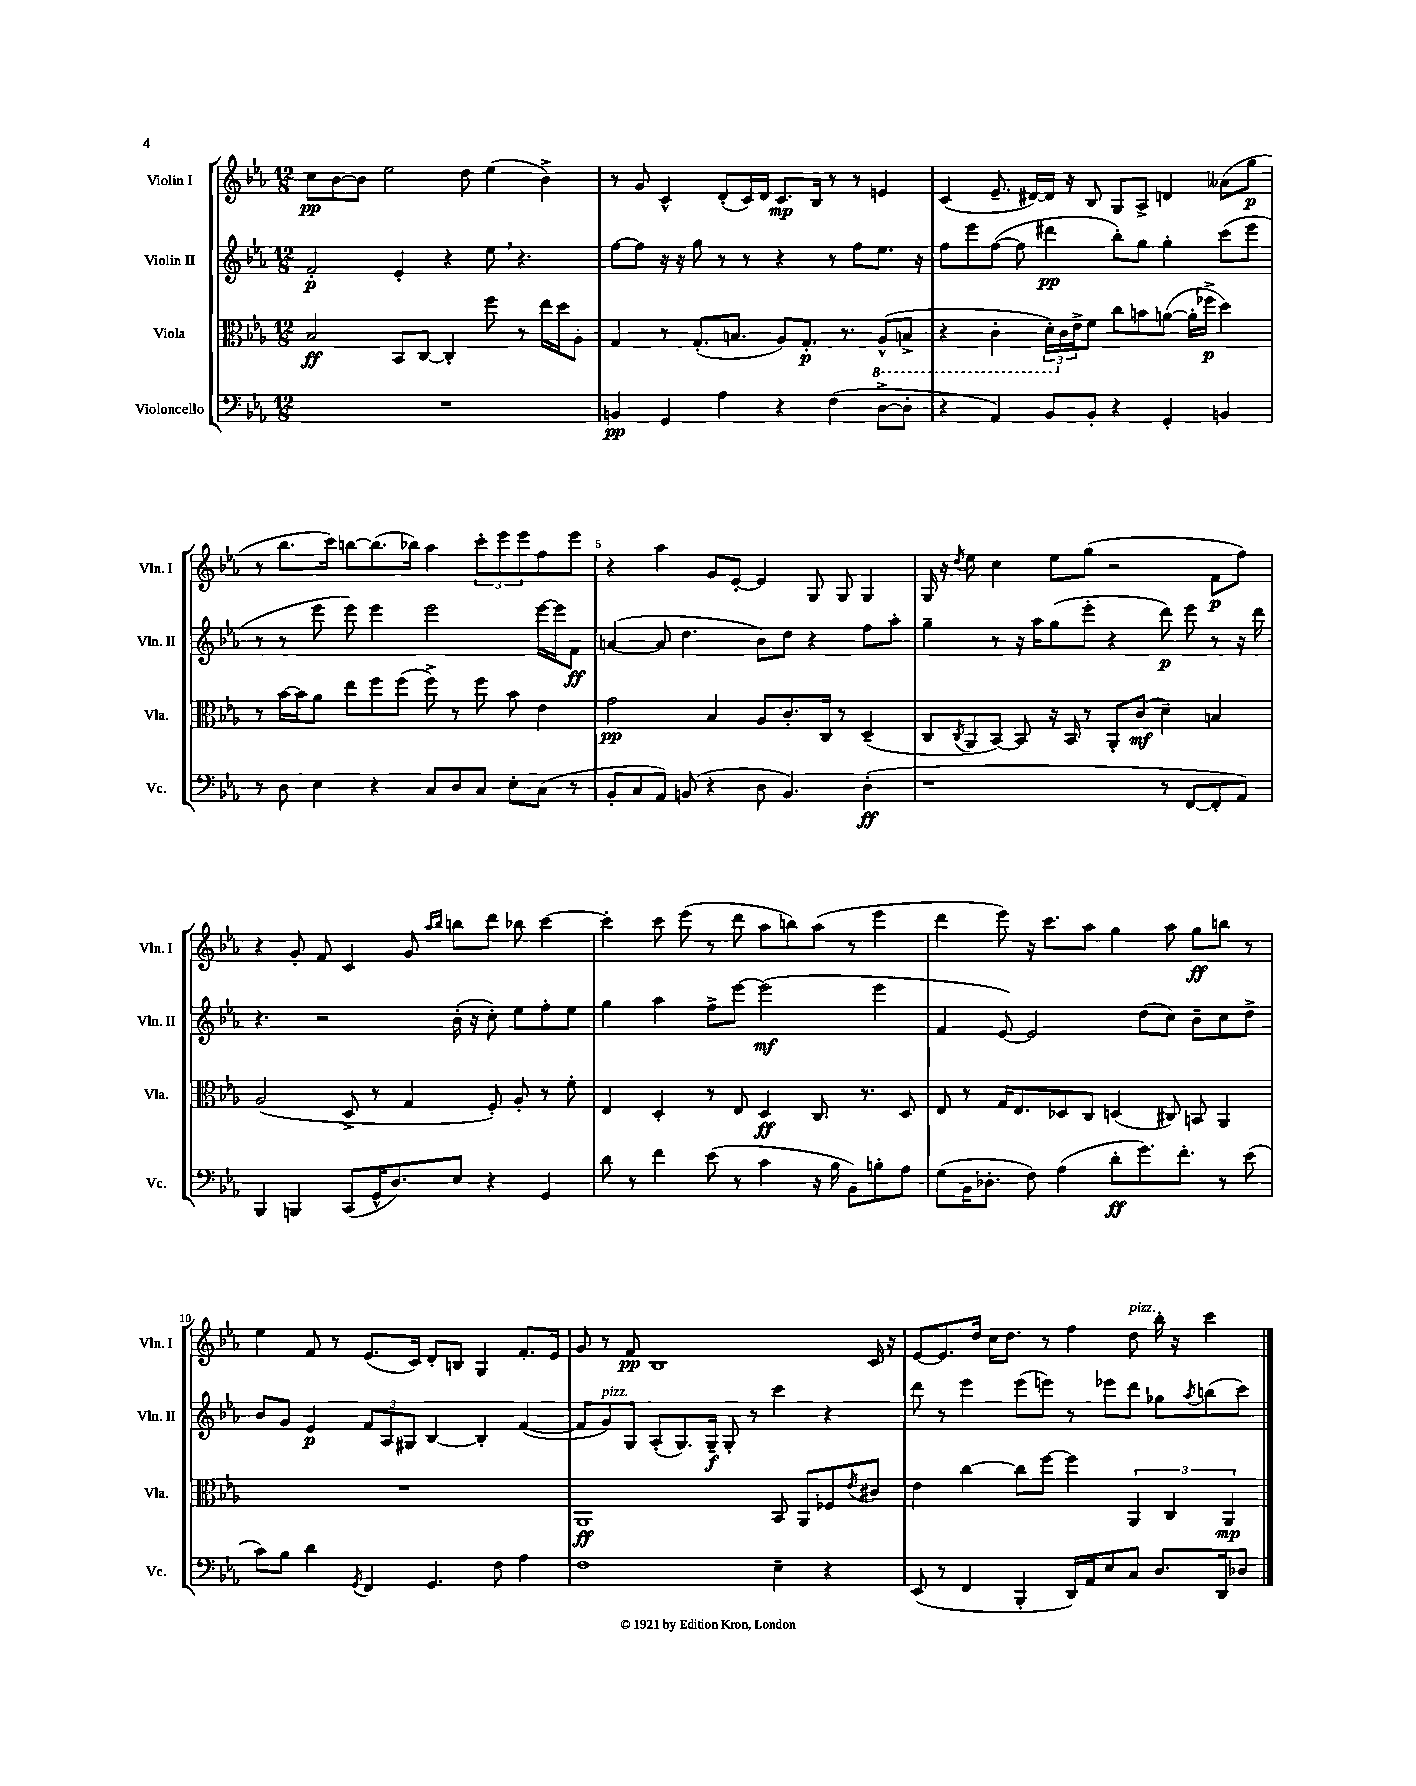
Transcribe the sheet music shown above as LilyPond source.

<<
\new StaffGroup <<
\new Staff = "s0" \with { instrumentName = "Violin I" shortInstrumentName = "Vln. I" } {
    \clef treble \key ees \major \numericTimeSignature \time 12/8
    c''8\pp bes'8~ bes'8 ees''2 d''8 ees''4( bes'4->) |
    r8 g'8 c'4-^ d'8-.( c'16) d'16 c'8.\mp bes16 r8 r8 e'4 |
    c'4( ees'8.-- dis'16~) dis'16 r16 bes8 g8 aes8-> d'4 aeses'8( g''8\p |
    r8 bes''8. c'''16) b''8~ b''8.( bes''16) aes''4 \tuplet 3/2 { c'''8-. ees'''8 ees'''8 } f''8 ees'''8 |
    r4 aes''4 g'8 ees'8~-. ees'4 g8 g8 g4 |
    g16 r16 \acciaccatura { d''8 } ees''8 c''4 ees''8 g''8( r2 f'8\p f''8) |
    r4 g'8-. f'8 c'4 g'8 \grace { aes''16 bes''16 } b''8 d'''8 bes''8 c'''4~ |
    c'''4-. c'''8 ees'''8( r8 d'''8 aes''8 b''8) aes''8( r8 ees'''4 |
    d'''4 ees'''8) r16 c'''8. aes''8 g''4 aes''8 g''8\ff b''8 r8 |
    ees''4 f'8 r8 ees'8.( c'16) d'8-. b8 g4 f'8.-. ees'16 |
    g'8 r8 f'8\pp bes1 c'16 r16 |
    ees'8~ ees'8. d''16 c''16 d''8. r8 f''4 d''8^\markup { \italic "pizz." } bes''16-. r16 c'''4 \bar "|." |
}
\new Staff = "s1" \with { instrumentName = "Violin II" shortInstrumentName = "Vln. II" } {
    \clef treble \key ees \major \numericTimeSignature \time 12/8
    f'2-.\p ees'4-. r4 ees''8 \breathe r4. |
    f''8~ f''8 r16 r16 g''8 r8 r8 r4 r8 f''8 ees''8. r16 |
    f''8 ees'''8 f''8~( f''8 dis'''4\pp bes''8-.) g''8 g''4-. c'''8( ees'''8 |
    r8 r8 ees'''8 ees'''8) ees'''4 ees'''2 ees'''16~ ees'''16 f'8\ff |
    a'4~( a'8 d''4. bes'8) d''8 r4 f''8 aes''8-. |
    g''4-- r8 r16 aes''16 g''8( ees'''8-. r4 d'''8\p) ees'''8 r8 r16 d'''16 |
    r4. r2 bes'16-.( r16 c''8-.) ees''8 f''8-. ees''8 |
    g''4 aes''4 f''8-> ees'''8~ ees'''2\mf( ees'''4 |
    f'4 ees'8~) ees'2 d''8( c''8) bes'8-- c''8 d''8-> |
    bes'8 g'8 ees'4\p \tuplet 3/2 { f'8 aes8 gis8 } bes4~ bes4-. f'4~( |
    f'8 g'8^\markup { \italic "pizz." }) g8 aes8-.( g8.) g16--\f g8-. r8 c'''4 r4 |
    d'''8 r8 ees'''4 ees'''8( e'''8) r8 ees'''8 d'''8 ges''8 \acciaccatura { aes''8 } b''8( c'''8) \bar "|." |
}
\new Staff = "s2" \with { instrumentName = "Viola" shortInstrumentName = "Vla." } {
    \clef alto \key ees \major \numericTimeSignature \time 12/8
    bes2\ff bes,8 c8~ c4-. f''8 r8 ees''16 d''16 aes8-. |
    g4 r8 g8.-.( b8. aes8) g8.-.\p r8. \ottava #-1 aes,8-^( b,8-> |
    r4 c4-. \tuplet 3/2 { d16-.) \ottava #0 c'16 ees'16-> } f'8 c''8 b'8 a'8~( a'16-. fes''16->\p d''4) |
    r8 bes'16~ bes'16 aes'8 ees''8 f''8 f''8( f''8->) r8 f''8 bes'8 ees'4 |
    g'2\pp bes4 aes8 c'8.-. c16 r8 d4--( |
    c8 \acciaccatura { c8 } aes,8 bes,8~) bes,8 r16 bes,16 r8 aes,8-. c'8\mf( d'4--) b4 |
    aes2( d8-> r8 g4 f8-.) aes8-. r8 f'8-. |
    ees4 d4-. r8 ees8 d4\ff c8. r8. d8 |
    ees8 r8 g16 ees8. des8 c8 d4( cis8) b,8 aes,4 |
    R1. |
    aes,1\ff bes,8 aes,8 fes8 \acciaccatura { ees'8 } cis'8 |
    ees'4 c''4~ c''8 f''8~ f''4 \tuplet 3/2 { aes,4 c4 aes,4\mp } \bar "|." |
}
\new Staff = "s3" \with { instrumentName = "Violoncello" shortInstrumentName = "Vc." } {
    \clef bass \key ees \major \numericTimeSignature \time 12/8
    R1. |
    b,4\pp g,4 aes4 r4 f4( d8~-> d8-. |
    r4 aes,4) bes,8 bes,8-. r4 g,4-. b,4 |
    r8 d8 ees4 r4 c8 d8 c8 ees8-. c8( r8 |
    bes,8-. c8 aes,8) b,8( r4 d8 b,4.) d4-.\ff( |
    r1 r8 f,8~ f,8-. aes,8) |
    bes,,4 b,,4 c,8( g,16-^ d8.) ees8 r4 g,4 |
    d'8 r8 f'4 ees'8( r8 c'4 r16 bes16 bes,8) b8-. aes8 |
    g8( bes,16 des8.-. f8) aes4( d'8-.\ff g'8.) f'8.-. r8 ees'8( |
    c'8) bes8 d'4 \acciaccatura { g,8 } f,4 g,4. f8 aes4 |
    f1 ees4-- r4 |
    ees,8( r8 f,4 bes,,4-. d,16) aes,16 ees8 c8 d8. d,16 des8 \bar "|." |
}
>>
>>
\layout { \context { \Score \override BarNumber.break-visibility = ##(#f #t #t) barNumberVisibility = #(every-nth-bar-number-visible 5) } }
